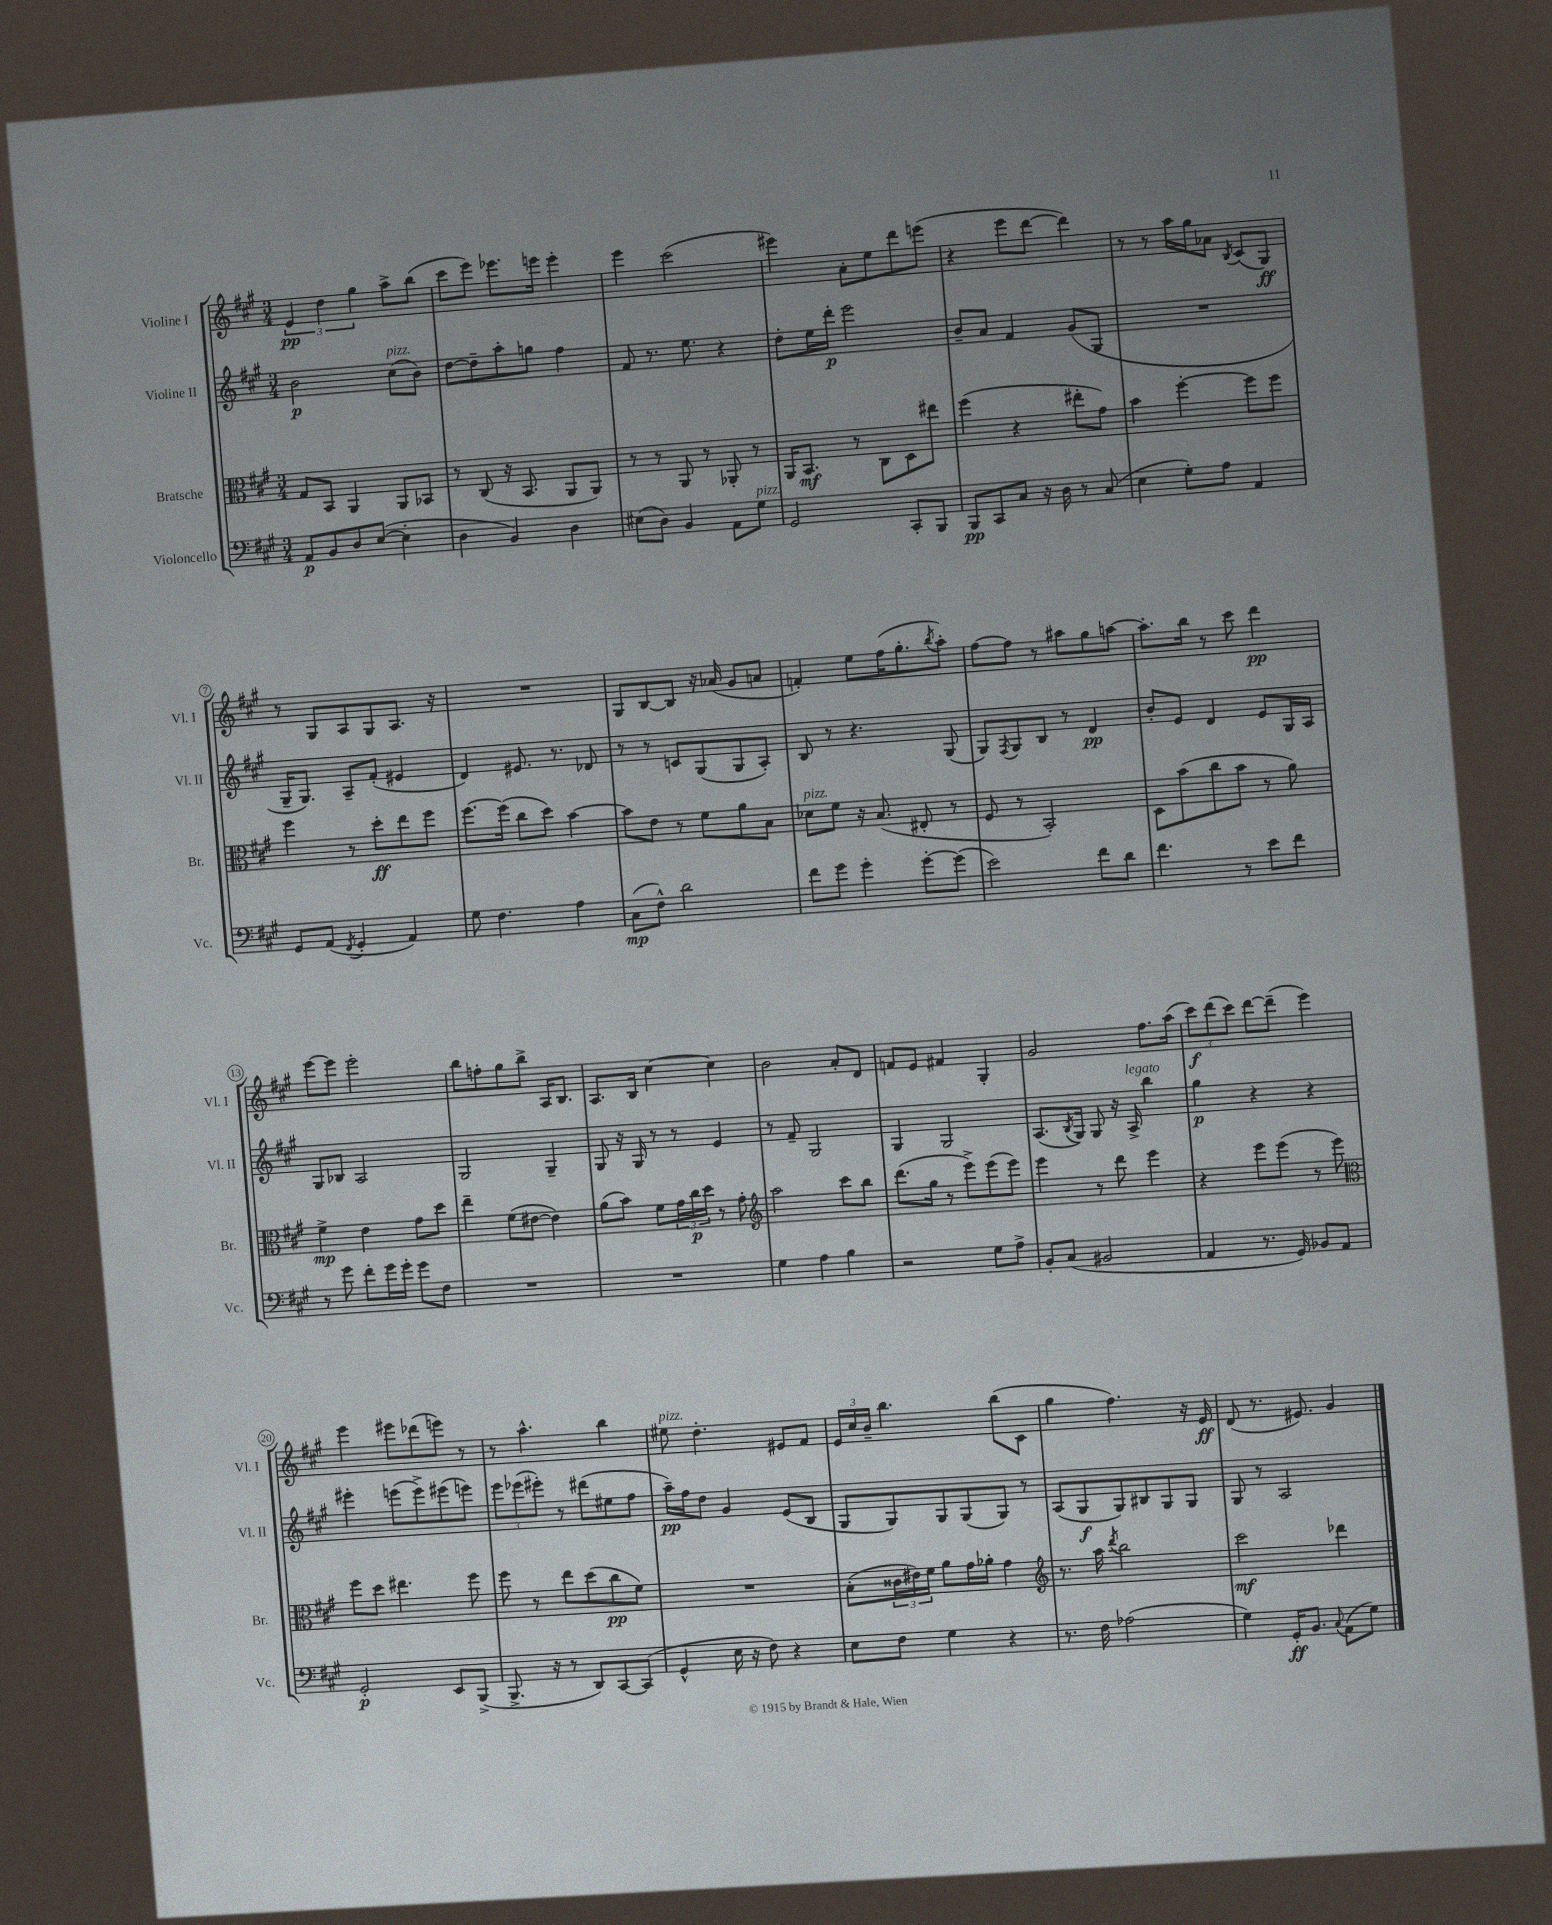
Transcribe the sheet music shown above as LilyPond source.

<<
\new StaffGroup <<
\new Staff = "s0" \with { instrumentName = "Violine I" shortInstrumentName = "Vl. I" } {
    \clef treble \key a \major \numericTimeSignature \time 3/4
    \tuplet 3/2 { e'4\pp d''4 gis''4 } a''8-> b''8( |
    cis'''8 e'''8) ees'''8. e'''16 e'''4-. |
    e'''4 cis'''2( |
    eis'''4) a'8-. e''8 d'''8 e'''8( |
    r4 e'''8 d'''8~ d'''4) |
    r8 r8 a''16 gis''16 aes'8 \acciaccatura { b8 } cis'8( gis8\ff) |
    r8 gis8 a8 gis8 a8. r16 |
    R2. |
    gis8 b8~ b8 r16 aes'16( gis'8 a'8 |
    f'4-.) e''8 fis''16( gis''8.-. \acciaccatura { b''8 } a''8-.) |
    fis''8~ fis''8 r8 ais''8 gis''8 a''8~ |
    a''8.-. b''16 r8 cis'''8 d'''4\pp |
    e'''8~ e'''8 e'''2-. |
    b''8 f''8-. gis''8 b''8-> a16 b8. |
    a8. b16 cis''4~ cis''4 |
    b'2 a'8-. d'8 |
    f'8 e'8 fis'4 gis4-. |
    gis'2 fis''8. a''16( |
    \tuplet 3/2 { cis'''8\f) d'''8( cis'''8) } d'''8~ d'''8--( e'''4) |
    e'''4 eis'''8 des'''8( e'''8) r8 |
    r8 a''4.-^ b''4 |
    eis''8^\markup { \italic "pizz." } d''4.-. eis'8 fis'8 |
    \tuplet 3/2 { e'16 cis''16 b'16-- } b''4. b''8( cis'8 |
    gis''4 fis''4.) r16 e'16\ff |
    d'8( r8. eis'8.) gis'4 \bar "|." |
}
\new Staff = "s1" \with { instrumentName = "Violine II" shortInstrumentName = "Vl. II" } {
    \clef treble \key a \major \numericTimeSignature \time 3/4
    b'2\p cis''8^\markup { \italic "pizz." }( b'8) |
    d''8~ d''8-- a''8-. g''8 fis''4 |
    fis'8 r8. e''8. r4 |
    d''8-. e''16 d'''16-.\p e'''2 |
    b'8-- a'8 fis'4 gis'8( gis8 |
    R2. |
    gis16-- gis8.) a8-- fis'8-.( eis'4 |
    d'4) eis'8. r8. des'8 |
    r8 r8 c'8 gis8( gis8 a8-.) |
    b8 r8 r4. gis8( |
    gis8) \acciaccatura { fis8 } gis8 b8 r8 d'4\pp |
    b'8-. e'8 d'4 e'8 gis16 a16 |
    gis8 bes8 a2 |
    gis2 gis4-- |
    gis8 r16 gis16 r8 r8 e'4 |
    r8 fis'8-- gis2 |
    gis4 gis2 |
    a8.( \acciaccatura { b8 } gis16) gis8 r16 a16->^\markup { \italic "legato" } b''4 |
    gis''4\p r4 r4 |
    eis'''4-. e'''8( e'''8->) eis'''8( e'''8) |
    \tuplet 3/2 { e'''8 ees'''8( eis'''8-.) } r8 dis'''8( eis''8 fis''8 |
    a''16--\pp) fis''16 d''8 gis'4 e'8( b8 |
    gis8 gis8) gis8 gis8( gis8) r8 |
    a8( gis8\f gis8) bis8 gis8 gis8 |
    gis8 r8 a2 \bar "|." |
}
\new Staff = "s2" \with { instrumentName = "Bratsche" shortInstrumentName = "Br." } {
    \clef alto \key a \major \numericTimeSignature \time 3/4
    gis8 b,8 a,4 a,8 bes,8 |
    r8 cis8( r16 b,8. a,8 a,8) |
    r8 r8 a,8 r8 aes,8-. r8 |
    a,16 b,8.\mf r8 cis8 d8 eis''8 |
    fis''4( r4 eis''8-. gis'8) |
    b'4 fis''4~-. fis''8 fis''8 |
    fis''4 r8 d''8-.\ff e''8 fis''8 |
    fis''8.~ fis''16( cis''8 d''8) b'4~ |
    b'8 e'8 r8 fis'8 a'8 b8 |
    des'8^\markup { \italic "pizz." } fis'8 r16 b8.( eis8-. r8 |
    fis8 r8 b,2-.) |
    d8 b'8( cis''8 b'8 r8 a'8) |
    fis'4->\mp e'4 gis'8 d''8 |
    e''4-- fis'8( eis'8~ eis'4) |
    a'8( b'8) fis'8 \tuplet 3/2 { gis'16 cis''16\p d''16 } r8 gis'8-. |
    \clef treble a''2 cis'''8 b''8 |
    d'''8.( gis''16 r8 e'''8->) e'''8( e'''8) |
    e'''4 r8 d'''8 e'''4 |
    r4 e'''8 e'''8( r8 e'''8) |
    \clef alto fis''8 d''8 eis''4. fis''8 |
    fis''8 r8 e''8 d''8( cis''8\pp fis'8) |
    R2. |
    b8-.( \tuplet 3/2 { cisis'16 eis'16) fis'16 } a'8 gis'16 aes'16-. gis'4 |
    \clef treble r8. a''16 \acciaccatura { d'''8 } b''2 |
    cis'''2\mf des'''4 \bar "|." |
}
\new Staff = "s3" \with { instrumentName = "Violoncello" shortInstrumentName = "Vc." } {
    \clef bass \key a \major \numericTimeSignature \time 3/4
    a,8\p b,8 d8 e8~( e4-. |
    d4 b,4) d4 |
    eis8( d8) b,4 a,8 gis8^\markup { \italic "pizz." } |
    gis,2 cis,8-. b,,8 |
    b,,8\pp cis,8 cis8 r16 d16 r8 cis8( |
    e4 gis8-.) a8 a,4 |
    gis,8 a,8( \acciaccatura { fis,8 } gis,4-. a,4) |
    gis8 fis4. a4 |
    cis8\mp( fis8-^) d'2 |
    fis'8 gis'8 gis'4-. gis'8~-. gis'8( |
    e'2) fis'8 d'8 |
    fis'4. r8 e'8 fis'8 |
    r8 gis'8 fis'8-. gis'16 gis'16-. gis'8 fis8 |
    R2. |
    R2. |
    gis4 a4 b4 |
    r2 gis8 a8-> |
    b,8-. cis8( bis,2 |
    a,4 r8. gis,16) bes,8 a,8 |
    gis,2-.\p e,8 b,,8->( |
    b,,8.-> r16 r8 d,8) cis,8~ cis,8( |
    gis,4-^ e16 r16 fis8) r4 |
    e8 fis8 gis4 r4 |
    r8. fis16 aes2( |
    gis4) gis,16-.\ff b,8. \appoggiatura { cis8 } a,8( gis8) \bar "|." |
}
>>
>>
\layout { \context { \Score \override BarNumber.stencil = #(make-stencil-circler 0.1 0.3 ly:text-interface::print) } }
